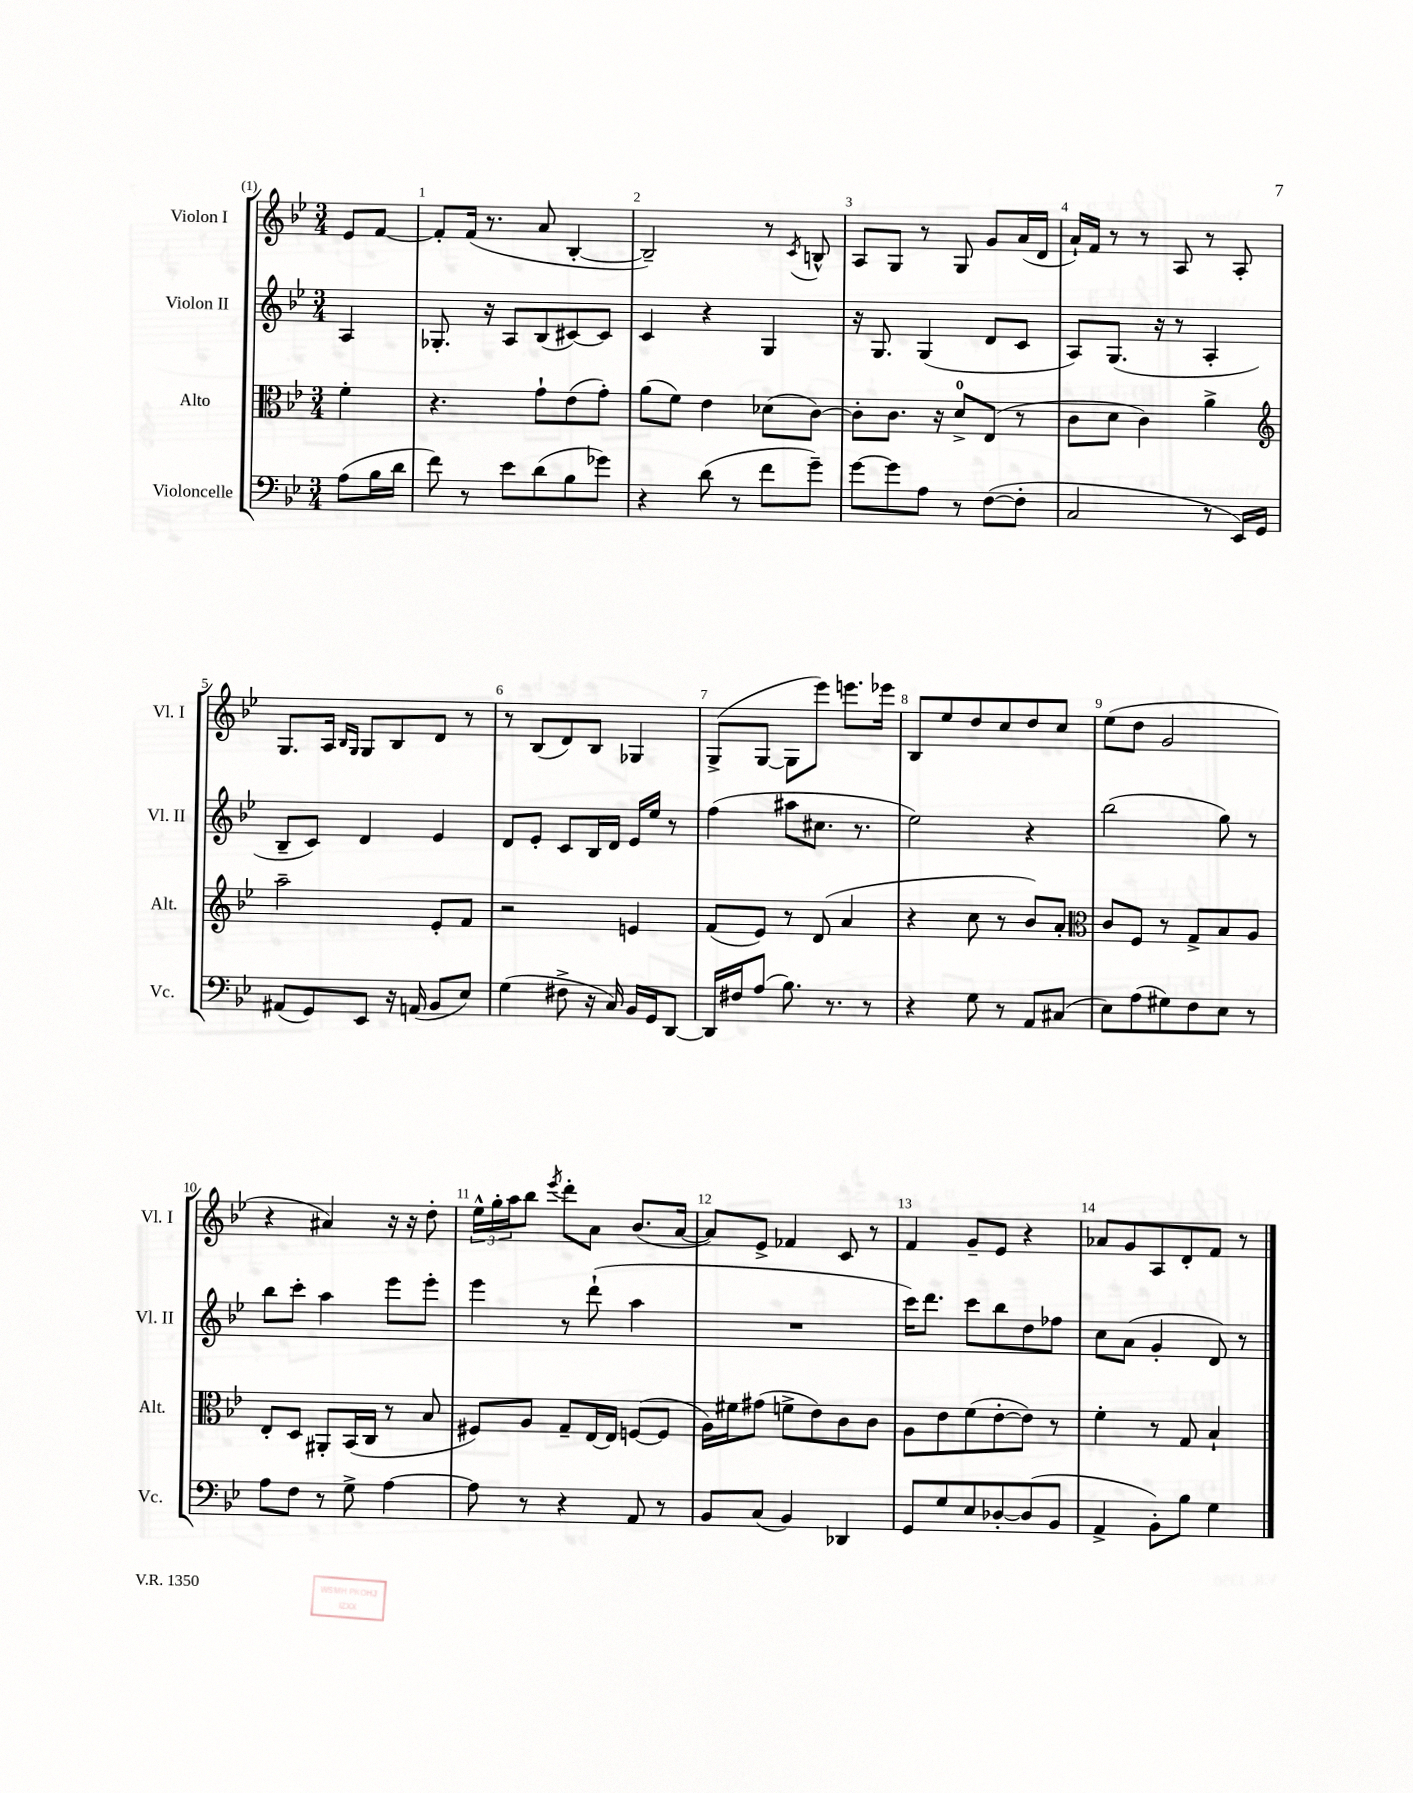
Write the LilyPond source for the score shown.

<<
\new StaffGroup <<
\new Staff = "s0" \with { instrumentName = "Violon I" shortInstrumentName = "Vl. I" } {
    \clef treble \key bes \major \numericTimeSignature \time 3/4 \partial 4
    ees'8 f'8~ |
    f'8-. f'16( r8. a'8 bes4~-. |
    bes2--) r8 \acciaccatura { c'8 } b8-^ |
    a8 g8 r8 g8 g'8 a'16( d'16 |
    a'16-!) f'16 r8 r8 a8 r8 a8-. |
    g8. a16 \grace { bes16 g16 } g8 bes8 d'8 r8 |
    r8 bes8( d'8) bes8 ges4 |
    g8->( g8~ g8 ees'''8) e'''8. ees'''16 |
    bes8 ees''8 d''8 c''8 d''8 c''8 |
    ees''8( d''8 g'2 |
    r4 ais'4) r16 r16 d''8-. |
    \tuplet 3/2 { ees''16-^ g''16-. a''16 } bes''8 \acciaccatura { ees'''8 } d'''8-. a'8 bes'8.( a'16~ |
    a'8) ees'8-> fes'4 c'8 r8 |
    f'4 g'8-- ees'8 r4 |
    aes'8 g'8 a8 d'8-. f'8 r8 \bar "|." |
}
\new Staff = "s1" \with { instrumentName = "Violon II" shortInstrumentName = "Vl. II" } {
    \clef treble \key bes \major \numericTimeSignature \time 3/4 \partial 4
    a4 |
    ges8.-. r16 a8 bes8( cis'8~) cis'8 |
    c'4 r4 g4 |
    r16 g8. g4( d'8 c'8 |
    a8) g8.( r16 r8 a4-. |
    bes8-- c'8) d'4 ees'4 |
    d'8 ees'8-. c'8 bes16 d'16 ees'16 ees''16 r8 |
    f''4( ais''8 cis''8. r8. |
    ees''2) r4 |
    bes''2( g''8) r8 |
    bes''8 c'''8-. a''4 ees'''8 ees'''8-. |
    ees'''4 r8 d'''8-!( a''4 |
    R2. |
    c'''16) d'''8. c'''8 bes''8 d''8 fes''8 |
    c''8 a'8( g'4-. d'8) r8 \bar "|." |
}
\new Staff = "s2" \with { instrumentName = "Alto" shortInstrumentName = "Alt." } {
    \clef alto \key bes \major \numericTimeSignature \time 3/4 \partial 4
    f'4-. |
    r4. g'8-! ees'8( g'8-.) |
    a'8( f'8) ees'4 des'8( c'8~) |
    c'8-. c'8. r16 d'8-0-> ees8( r8 |
    c'8 d'8 c'4) a'4-> |
    \clef treble a''2-- ees'8-. f'8 |
    r2 e'4 |
    f'8( ees'8) r8 d'8( a'4 |
    r4 c''8 r8 bes'8) a'8-. |
    \clef alto c'8 f8 r8 g8-> bes8 a8 |
    ees8-. d8 ais,8-. bes,16( c16 r8 bes8 |
    fis8) a8 g8-- ees16~ ees16 f8~( f8 |
    a16) fis'16 gis'8( f'8-> ees'8) c'8 c'8 |
    a8 ees'8 f'8( ees'8~-. ees'8) r8 |
    f'4-. r8 g8 bes4-! \bar "|." |
}
\new Staff = "s3" \with { instrumentName = "Violoncelle" shortInstrumentName = "Vc." } {
    \clef bass \key bes \major \numericTimeSignature \time 3/4 \partial 4
    a8( bes16 d'16 |
    f'8) r8 ees'8 d'8( bes8 ges'8) |
    r4 d'8( r8 f'8 g'8--) |
    g'8~ g'8 a8 r8 f8~( f8-. |
    c2 r8 ees,16) g,16 |
    ais,8( g,8) ees,8 r16 a,16( bes,8 ees8) |
    g4( fis8-> r16 c16) bes,16 g,16 d,8~ |
    d,16 fis16 a8( bes8.) r8. r8 |
    r4 g8 r8 a,8 cis8( |
    ees8) a8( gis8) f8 ees8 r8 |
    a8 f8 r8 g8-> a4~ |
    a8 r8 r4 a,8 r8 |
    bes,8 c8( bes,4) des,4 |
    g,8 g8 ees8 des8~-. des8( bes,8 |
    a,4-> bes,8-.) bes8 g4 \bar "|." |
}
>>
>>
\layout { \context { \Score \override BarNumber.break-visibility = ##(#f #t #t) barNumberVisibility = #all-bar-numbers-visible } }
